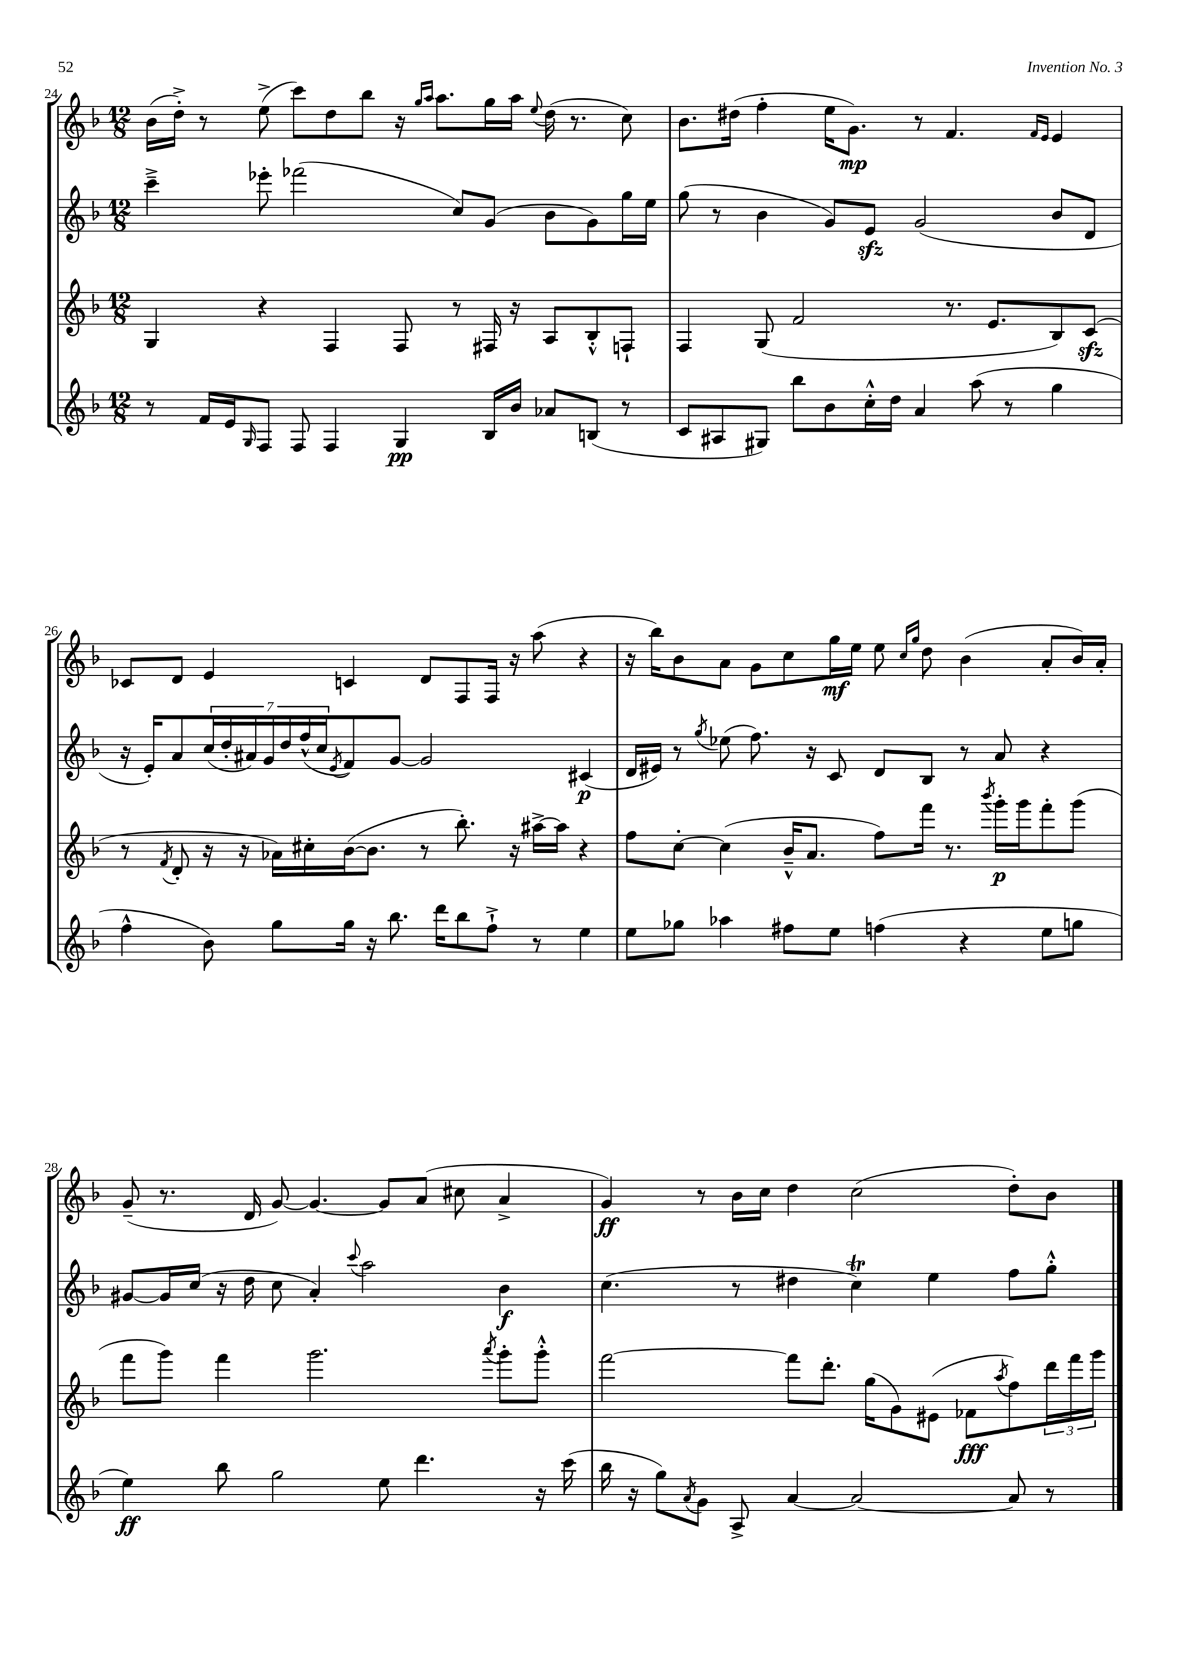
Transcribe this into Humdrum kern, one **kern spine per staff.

**kern	**kern	**kern	**kern
*staff4	*staff3	*staff2	*staff1
*clefG2	*clefG2	*clefG2	*clefG2
*k[b-]	*k[b-]	*k[b-]	*k[b-]
*M12/8	*M12/8	*M12/8	*M12/8
8r	4G	4ccc~^	(16b-
.	.	.	16dd'^)
16f	.	.	8r
16e	.	.	.
16qqG	.	.	.
8F	4r	8eee-'	(8ee^
8F	.	(2fff-	8ccc)
4F	4F	.	8dd
.	.	.	8bb-
4G	8F	.	16r
.	.	.	16qqgg
.	.	.	16qqaa
.	.	.	8.aa
.	8r	8cc)	.
16B-	16F#	(8g	16gg
16b-	16r	.	16aa
.	.	.	8qqee
8a-	8A	8b-	(16dd
.	.	.	8.r
(8B	8B-'^^	8g)	.
8r	8F`	16gg	8cc)
.	.	16ee	.
=	=	=	=
8c	4F	(8gg	8.b-
8A#	.	8r	.
.	.	.	(16dd#
8G#)	(8G	4b-	4ff'
8bb-	2f	.	.
8b-	.	8g)	16ee
.	.	.	8.g)
16cc'^^	.	8e	.
16dd	.	.	.
4a	.	(2g	8r
.	8.r	.	4.f
(8aa	.	.	.
.	8.e	.	.
8r	.	.	.
.	.	.	16qqf
.	.	.	16qqe
4gg	8B-)	8b-	4e
.	(8c	8d	.
=	=	=	=
4ff^^	8r	16r	8c-
.	.	16e')	.
.	8qf	.	.
.	8d'	8a	8d
8b-)	16r	(28cc	4e
.	.	28dd'	.
.	16r	.	.
.	.	28a#)	.
.	.	28g	.
8gg	16a-)	.	.
.	.	28dd	.
.	.	(28ff^^	.
.	16cc#'	.	.
.	.	28cc	.
.	.	8qe	.
16gg	([16b-	8f)	4c
16r	8.b-]	.	.
8.bb-	.	[8g	.
.	8r	2g]	8d
16ddd	.	.	.
8bb-	8.bb-')	.	8F
8ff`^	.	.	16F
.	16r	.	16r
8r	[16aa#^	.	(8aa
.	16aa#]	.	.
4ee	4r	(4c#	4r
=	=	=	=
8ee	8ff	16d	16r
.	.	16e#)	16bb-)
8gg-	[8cc'	8r	8b-
.	.	8qgg	.
4aa-	(4cc]	(8ee-	8a
.	.	8.ff)	8g
8ff#	16b-~^^	.	8cc
.	8.a	16r	.
8ee	.	8c	16gg
.	.	.	16ee
(4ff	8ff)	8d	8ee
.	.	.	16qqcc
.	.	.	16qqgg
.	16fff	8B-	8dd
.	8.r	.	.
4r	.	8r	(4b-
.	8qbbb-	.	.
.	16ggg'	8a	.
.	16ggg	.	.
8ee	8fff'	4r	8a'
8gg	(8ggg	.	16b-)
.	.	.	16a'
=	=	=	=
4ee)	8fff	[8g#	(8g~
.	8ggg)	16g#]	8.r
.	.	(16cc	.
8bb-	4fff	16r	.
.	.	16dd	16d
2gg	.	8cc	[8g)
.	2.ggg	4a')	4.g_
.	.	8qqccc	.
.	.	2aa	.
8ee	.	.	8g]
4.ddd	.	.	(8a
.	.	.	8cc#
.	8qaaa	.	.
.	8ggg'	4b-	4a^
16r	8ggg'^^	.	.
(16ccc	.	.	.
=	=	=	=
16bb-	[2fff	(4.cc	4g)
16r	.	.	.
8gg)	.	.	.
8qa	.	.	.
8g	.	.	8r
8A^	.	8r	16b-
.	.	.	16cc
[4a	8fff]	4dd#	4dd
.	8.ddd'	.	.
2a_	.	4cc)	(2cc
.	(16gg	.	.
.	8g)	.	.
.	(8e#	4ee	.
.	8f-	.	.
.	8qaa	.	.
8a]	8ff)	8ff	8dd')
8r	24ddd	8gg'^^	8b-
.	24fff	.	.
.	24ggg	.	.
==	==	==	==
*-	*-	*-	*-
